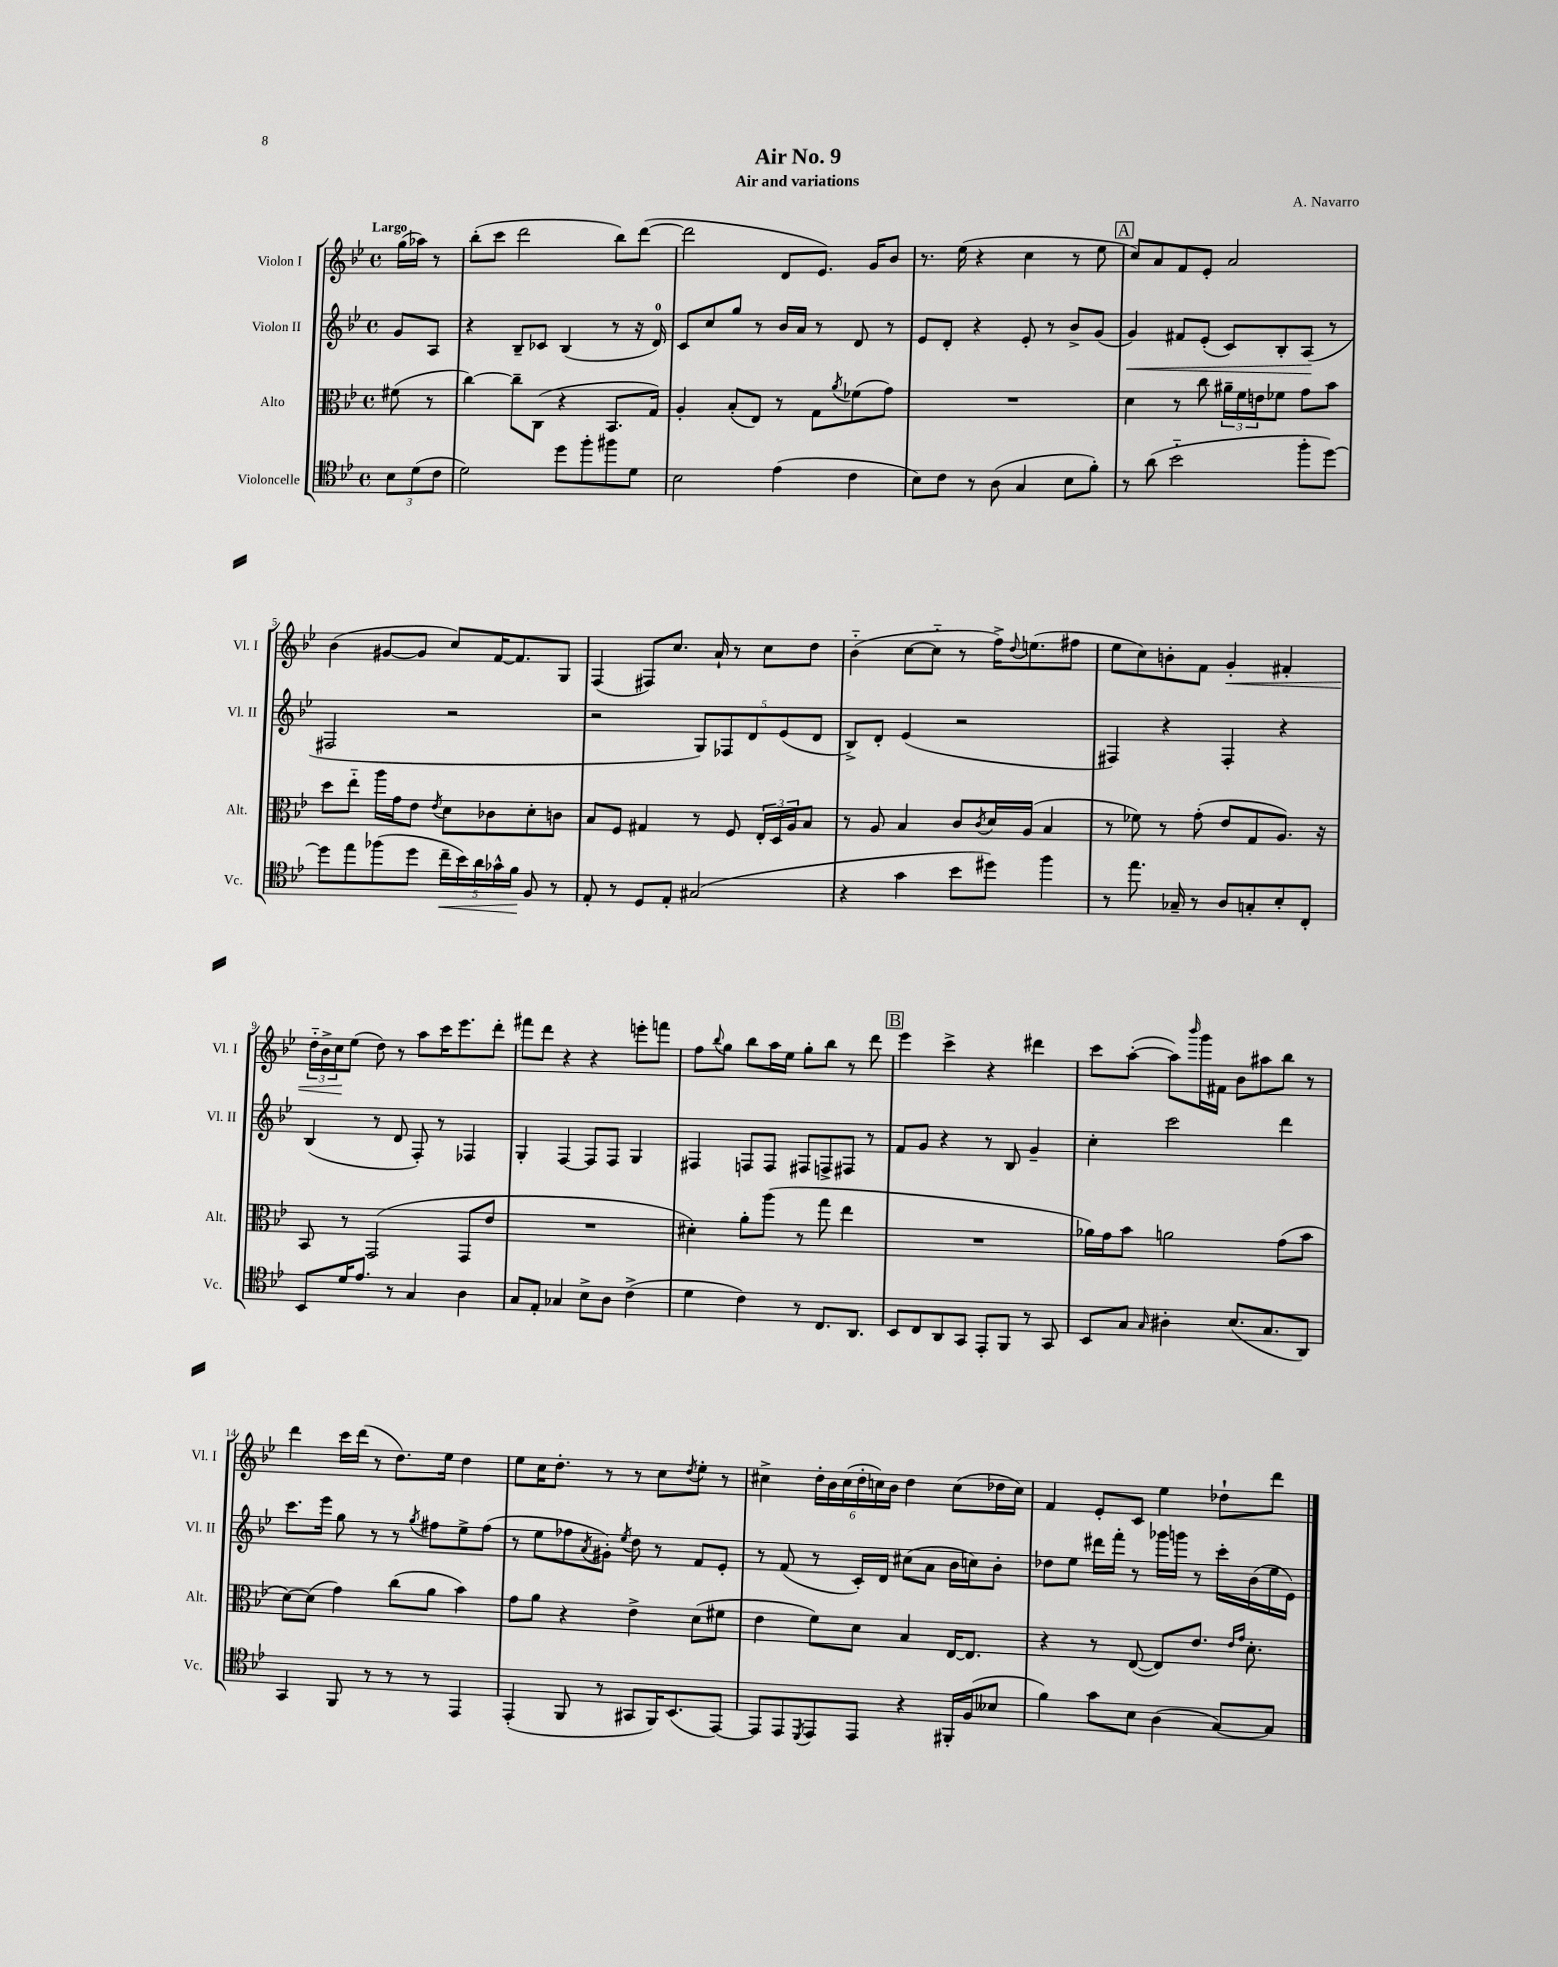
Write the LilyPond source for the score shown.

\header { title = "Air No. 9" composer = "A. Navarro" subtitle = "Air and variations" }
<<
\new StaffGroup <<
\new Staff = "s0" \with { instrumentName = "Violon I" shortInstrumentName = "Vl. I" } {
    \clef treble \key bes \major \defaultTimeSignature \time 4/4 \partial 4 \tempo "Largo"
    g''16( aes''16) r8 |
    bes''8-.( c'''8 d'''2 bes''8) d'''8~( |
    d'''2 d'8 ees'8.) g'16 bes'8 |
    r8. ees''16( r4 c''4 r8 ees''8 |
    \mark \markup { \box "A" } c''8) a'8 f'8 ees'8-. a'2 |
    bes'4( gis'8~ gis'8 c''8) f'16~ f'8. g8 |
    f4( fis8) c''8. a'16-! r8 c''8 d''8 |
    bes'4-_( c''8~ c''8-_ r8 f''16->) \appoggiatura { d''8 } e''8.( fis''8 |
    ees''8 c''8) b'8-. f'8 g'4-.\< fis'4-. |
    \tuplet 3/2 { d''16-_ bes'16-> c''16\! } ees''8( d''8) r8 a''8 c'''16 ees'''8. d'''8-. |
    fis'''8 d'''8 r4 r4 e'''8-. f'''8 |
    f''8 \appoggiatura { bes''8 } g''8 bes''8 a''16 ees''16 g''8-. bes''8 r8 d'''8 |
    \mark \markup { \box "B" } ees'''4 c'''4-> r4 dis'''4 |
    c'''8 a''8~-.( a''8) \grace { bes'''16 } g'''16 fis'16 bes'8 ais''8 bes''8 r8 |
    d'''4 c'''16 d'''16( r8 d''8.) ees''16 d''4 |
    ees''8 c''16 d''8.-. r8 r8 c''8 \acciaccatura { d''8 } ees''8-. r8 |
    cis''4-> \tuplet 6/4 { d''16-. bes'16 cis''16( d''16-. c''16) bes'16 } d''4 c''8( des''16 c''16) |
    f'4 ees'8-. c'8 ees''4 des''8-! d'''8 \bar "|." |
}
\new Staff = "s1" \with { instrumentName = "Violon II" shortInstrumentName = "Vl. II" } {
    \clef treble \key bes \major \defaultTimeSignature \time 4/4 \partial 4
    g'8 a8 |
    r4 bes8-- ces'8 bes4( r8 r16 d'16-0) |
    c'8 c''8 g''8 r8 bes'16 a'16 r8 d'8 r8 |
    ees'8 d'8-. r4 ees'8-. r8 bes'8-> g'8( |
    \mark \markup { \box "A" } g'4\<) fis'8 ees'8-.( c'8) bes8-. a8\!( r8 |
    fis2 r2 |
    r2 \tuplet 5/4 { g8) fes8 d'8 ees'8( d'8 } |
    bes8->) d'8-. ees'4( r2 |
    fis4) r4 fis4-. r4 |
    bes4( r8 d'8 f8-.) r8 fes4 |
    g4-. f4~ f8 f8 g4 |
    fis4 f8 f8 fis8 f8-> fis8 r8 |
    \mark \markup { \box "B" } f'8 g'8 r4 r8 bes8 g'4-- |
    c''4-. c'''2 d'''4 |
    c'''8. ees'''16 g''8 r8 r8 \acciaccatura { g''8 } fis''8 ees''8-> fis''8( |
    r8 ees''8 fes''8 \acciaccatura { a'8 } gis'8-.) \acciaccatura { ees''8 } d''8 r8 f'8 ees'8-. |
    r8 f'8( r8 c'16-.) d'16 cis''8( a'8 bes'16 c''16) bes'8-. |
    des''8 ees''8 dis'''16 f'''16-. r8 ges'''16 g'''16 r8 c'''16-. bes'16( ees''16 ees'16) \bar "|." |
}
\new Staff = "s2" \with { instrumentName = "Alto" shortInstrumentName = "Alt." } {
    \clef alto \key bes \major \defaultTimeSignature \time 4/4 \partial 4
    fis'8( r8 |
    c''4~) c''8-- c8( r4 bes,8. g16) |
    a4-. bes8-.( ees8) r8 g8 \acciaccatura { a'8 } fes'8( g'8) |
    R1 |
    \mark \markup { \box "A" } d'4 r8 c''8 \tuplet 3/2 { ais'16-- f'16 e'16 } fes'8 g'8 bes'8 |
    d''8 ees''8-_ a''16 g'16 ees'8 \acciaccatura { ees'8 } d'8 ces'8 d'8-. c'8 |
    bes8 f8 gis4 r8 f8 \tuplet 3/2 { ees16-. d16 a16 } bes8 |
    r8 a8 bes4 c'8 \acciaccatura { c'8 } d'16 a16( bes4 |
    r8 fes'8) r8 g'8-.( ees'8 g8 a8.) r16 |
    bes,8 r8 g,2( g,8 ees'8 |
    R1 |
    dis'4-.) a'8-. a''8( r8 g''8 ees''4 |
    \mark \markup { \box "B" } R1 |
    aes'16) g'16 bes'8 a'2 g'8( bes'8 |
    d'8~) d'8( g'4) c''8( a'8 bes'4) |
    g'8 a'8 r4 ees'4-> d'8( fis'8 |
    ees'4 f'8) d'8 bes4 ees16~ ees8. |
    r4 r8 ees8~( ees8) ees'8. \grace { ees'16 g'16 } d'8.-. \bar "|." |
}
\new Staff = "s3" \with { instrumentName = "Violoncelle" shortInstrumentName = "Vc." } {
    \clef tenor \key bes \major \defaultTimeSignature \time 4/4 \partial 4
    \tuplet 3/2 { bes8 d'8( c'8 } |
    d'2) d''8 f''8-. fis''8 d'8 |
    bes2 ees'4( c'4 |
    bes8) c'8 r8 a8( g4 bes8 f'8-.) |
    \mark \markup { \box "A" } r8 a'8( bes'2-_ f''8-. d''8~) |
    d''8 ees''8 fes''8( d''8 \tuplet 5/4 { c''16--\< bes'16) a'16 ges'16-^ f'16\! } f8 r8 |
    ees8-. r8 d8 ees8-. gis2( |
    r4 g'4 bes'8 dis''8) f''4 |
    r8 ees''8. ges16-- r8 a8 g8-. bes8-. c8-. |
    bes,8 d'16 ees'8. r8 g4 a4 |
    g8 ees8-. ges4 bes8-> a8 c'4->( |
    d'4 c'4) r8 c8. a,8. |
    \mark \markup { \box "B" } bes,8 c8 a,8 g,8 ees,8-. f,8 r8 g,8 |
    bes,8 g8 \grace { g16 } ais4-. bes8.( g8. a,8) |
    g,4 f,8 r8 r8 r8 ees,4 |
    ees,4-.( f,8 r8 gis,8 f,16) bes,8.( ees,8~) |
    ees,8 ees,8 \acciaccatura { d,8 } ees,8 ees,8 r4 fis,16-. f16( beses8 |
    f'4) g'8 bes8 a4( g8~) g8 \bar "|." |
}
>>
>>
